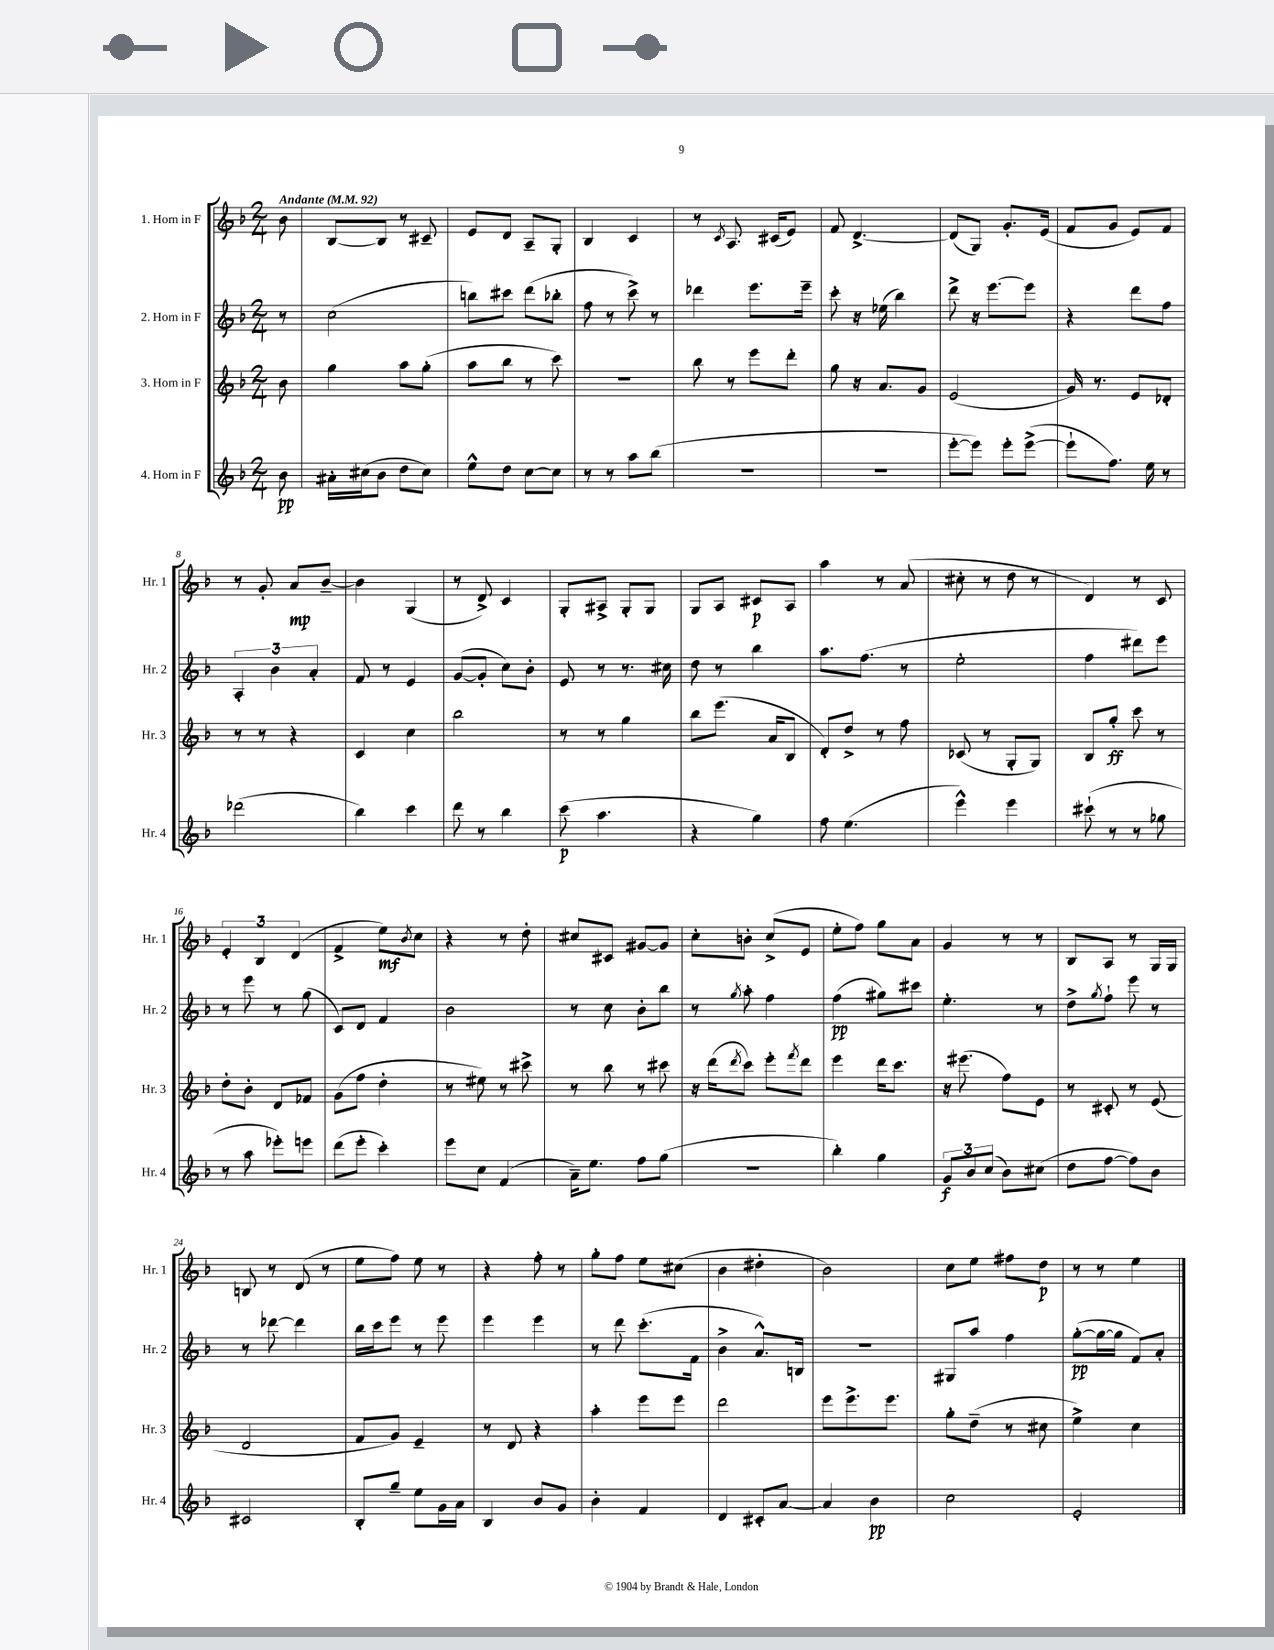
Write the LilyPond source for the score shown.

<<
\new StaffGroup <<
\new Staff = "s0" \with { instrumentName = "1. Horn in F" shortInstrumentName = "Hr. 1" } {
    \clef treble \key f \major \numericTimeSignature \time 2/4 \partial 8 \tempo "Andante" 4 = 92
    bes'8 |
    bes8~ bes8 r8 cis'8-- |
    e'8 d'8 a8-- g8-. |
    bes4 c'4 |
    r8 \acciaccatura { c'8 } a8. cis'16( e'8) |
    f'8 d'4.~-> |
    d'8( g8) g'8.-. e'16( |
    f'8 g'8 e'8) f'8 |
    r8 g'8-. a'8\mp bes'8~-- |
    bes'4 g4( |
    r8 d'8->) c'4 |
    g8-. ais8-> g8-. g8 |
    g8 a8 cis'8\p a8 |
    a''4 r8 a'8( |
    cis''8-. r8 d''8 r8 |
    d'4) r8 c'8 |
    \tuplet 3/2 { e'4-. bes4 d'4( } |
    f'4-> e''8\mf) \acciaccatura { bes'8 } c''8 |
    r4 r8 d''8-. |
    cis''8 cis'8 gis'8~ gis'8 |
    c''8-. b'8-. c''8->( e'8 |
    e''8-. f''8) g''8 a'8 |
    g'4 r8 r8 |
    bes8 a8 r8 g16 g16 |
    b8 r8 d'8( r8 |
    e''8 f''8) e''8 r8 |
    r4 f''8-. r8 |
    g''8-. f''8 e''8 cis''8( |
    bes'4 dis''4-. |
    bes'2) |
    c''8 e''8 fis''8 d''8\p |
    r8 r8 e''4 \bar "|." |
}
\new Staff = "s1" \with { instrumentName = "2. Horn in F" shortInstrumentName = "Hr. 2" } {
    \clef treble \key f \major \numericTimeSignature \time 2/4 \partial 8
    r8 |
    c''2( |
    b''8) cis'''8 d'''8( bes''8-. |
    f''8 r8 c'''8->) r8 |
    des'''4 e'''8. e'''16-- |
    c'''8-. r16 ees''16( bes''4) |
    d'''8-> r16 e'''8.~ e'''8 |
    r4 d'''8 f''8 |
    \tuplet 3/2 { a4-. bes'4 a'4-. } |
    f'8 r8 e'4 |
    g'8~( g'8-. c''8) bes'8-. |
    e'8 r8 r8. cis''16 |
    d''8 r8 bes''4 |
    a''8. f''8.( r8 |
    e''2-. |
    f''4 dis'''8) e'''8 |
    r8 e'''8 r8 g''8( |
    c'8) d'8 f'4 |
    bes'2 |
    r8 c''8 bes'8-. bes''8 |
    r8 \acciaccatura { g''8 } a''8-. f''4 |
    f''4\pp( gis''8) cis'''8 |
    e''4.-. r8 |
    d''8-> \acciaccatura { g''8 } f''8-! e'''8 r8 |
    r8 des'''8~ des'''4 |
    bes''16 c'''16 e'''8 r8 e'''8 |
    e'''4 e'''4 |
    r8 d'''8 c'''8.-.( f'16 |
    bes'4-> a'8.-^) b16 |
    R2 |
    gis8 a''8 f''4 |
    g''8~-.\pp( g''16~ g''16 f'8) a'8-. \bar "|." |
}
\new Staff = "s2" \with { instrumentName = "3. Horn in F" shortInstrumentName = "Hr. 3" } {
    \clef treble \key f \major \numericTimeSignature \time 2/4 \partial 8
    bes'8 |
    g''4 a''8 g''8-.( |
    a''8 bes''8 r8 c'''8) |
    R2 |
    bes''8 r8 e'''8 d'''8-. |
    g''8 r16 a'8. g'8 |
    e'2( |
    g'16) r8. e'8 des'8-. |
    r8 r8 r4 |
    c'4 c''4 |
    bes''2 |
    r8 r8 g''4 |
    bes''8 e'''8.( a'16 bes8 |
    d'8-.) d''8-> r8 f''8 |
    ces'8( r8 g8-. g8) |
    bes8 g''8-.\ff c'''8 r8 |
    d''8-. bes'8-. d'8 fes'8 |
    g'8( f''8 d''4-. |
    r8 eis''8) r8 cis'''8-> |
    r8 bes''8 r8 cis'''8 |
    r16 d'''16( \acciaccatura { d'''8 } c'''8) e'''8-. \acciaccatura { f'''8 } d'''8 |
    e'''4 d'''16 c'''8. |
    r16 eis'''8.( f''8) e'8 |
    r8 cis'8-. r8 e'8( |
    d'2 |
    f'8 g'8) e'4-- |
    r8 d'8 r4 |
    a''4-. e'''8 e'''8 |
    d'''2 |
    e'''8 e'''8.-> e'''8. |
    g''8-. d''8--( r8 cis''8 |
    e''4->) c''4 \bar "|." |
}
\new Staff = "s3" \with { instrumentName = "4. Horn in F" shortInstrumentName = "Hr. 4" } {
    \clef treble \key f \major \numericTimeSignature \time 2/4 \partial 8
    bes'8\pp |
    ais'16-. cis''16( bes'8 d''8 cis''8) |
    e''8-^ d''8 c''8~ c''8 |
    r8 r8 a''8 bes''8( |
    R2 |
    R2 |
    e'''8~-. e'''8) e'''8-. e'''8~->( |
    e'''8-! f''8.) e''16 r8 |
    des'''2( |
    bes''4) c'''4 |
    d'''8 r8 bes''4 |
    c'''8\p( a''4. |
    r4 g''4) |
    f''8 e''4.( |
    e'''4-^) e'''4 |
    cis'''8-!( r8 r8 ges''8 |
    r8 a''8 ees'''8-.) e'''8 |
    d'''8( e'''8-. c'''4-.) |
    e'''8 c''8 f'4( |
    a'16--) e''8. f''8 g''8( |
    r2 |
    bes''4-.) g''4 |
    \tuplet 3/2 { g'8\f bes'8 c''8( } bes'8) cis''8( |
    d''8 f''8~ f''8) bes'8 |
    cis'2 |
    bes8-. g''8-- e''8 g'16 a'16 |
    bes4 bes'8 g'8 |
    bes'4-. f'4 |
    d'4 cis'8-. a'8~ |
    a'4 bes'4\pp |
    c''2 |
    e'2-. \bar "|." |
}
>>
>>
